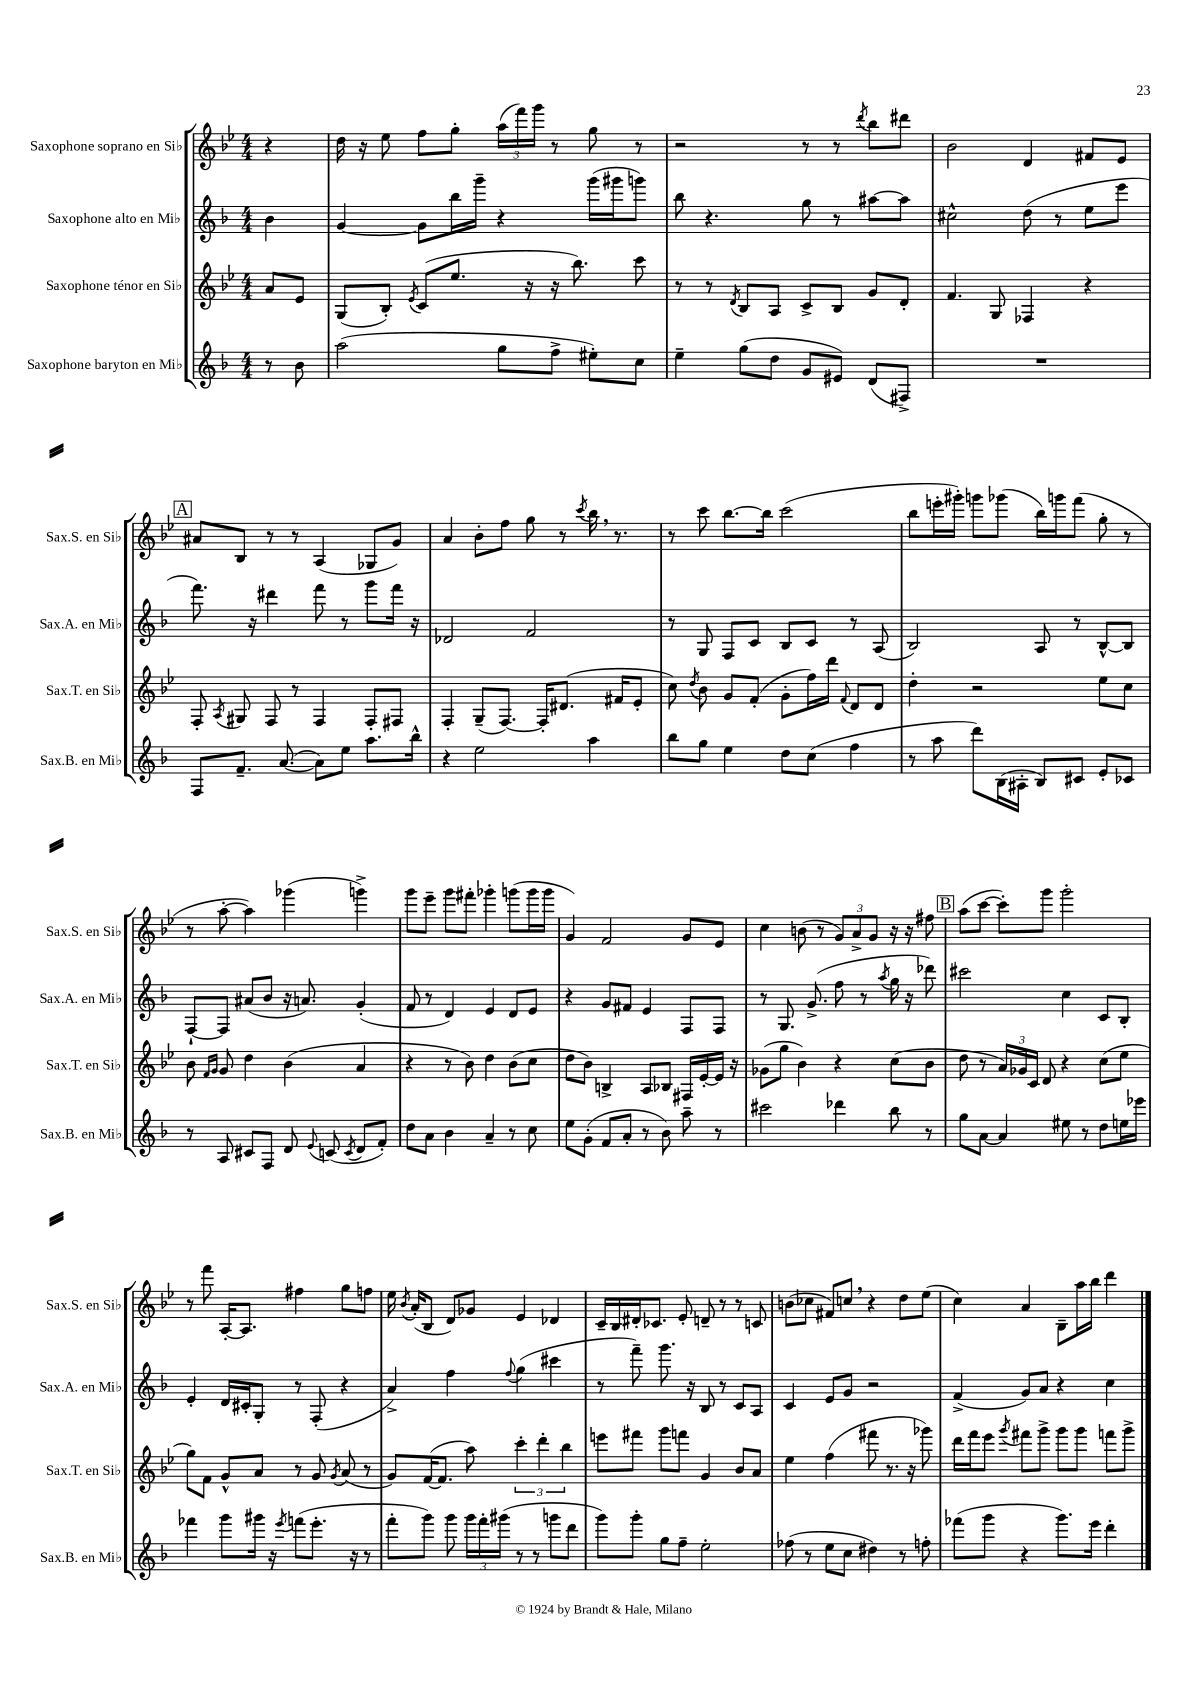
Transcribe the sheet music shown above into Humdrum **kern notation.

**kern	**kern	**kern	**kern
*staff4	*staff3	*staff2	*staff1
*clefG2	*clefG2	*clefG2	*clefG2
*k[b-]	*k[b-e-]	*k[b-]	*k[b-e-]
*M4/4	*M4/4	*M4/4	*M4/4
8r	8a	4b-	4r
8b-	8e-	.	.
=	=	=	=
(2aa	(8G	[4g	16dd
.	.	.	16r
.	8B-')	.	8ee-
.	8qe-	.	.
.	(8c	8g]	8ff
.	8.ee-	16bb-	8gg'
.	.	16ggg~	.
8gg	.	4r	(24aa
.	.	.	24fff)
.	16r	.	.
.	.	.	24ggg
8ff^	16r	.	8r
.	8.bb-)	.	.
8ee#')	.	(16ggg	8gg
.	.	16ggg#	.
8cc	8ccc	8ggg)	8r
=	=	=	=
4ee~	8r	8bb-	2r
.	8r	4.r	.
.	8qd	.	.
(8gg	8B-	.	.
8dd	8A	.	.
8g	8c^	8gg	8r
8e#)	8B-	8r	8r
.	.	.	8qddd
(8d	8g	[8aa#	8bb-
8F#^)	8d'	8aa#]	8ddd#
=	=	=	=
1r	4.f	2cc#^^	2b-
.	8G	.	.
.	4F-	(8dd	4d
.	.	8r	.
.	4r	8ee	8f#
.	.	8eee	8e-
=	=	=	=
8F	8F'	8.fff)	8a#
.	8qA	.	.
8.f~	8G#	.	8B-
.	.	16r	.
.	8F	4ddd#	8r
([8.a	.	.	.
.	8r	.	8r
8a])	4F	8fff	(4A
8ee	.	8r	.
8.aa	8F'	8ggg	8G-
.	8F#	16fff	8g)
16bb-^^	.	16r	.
=	=	=	=
4r	4F'	2d-	4a
2ee	(8G~	.	8b-'
.	[8.F)	.	8ff
.	.	2f	8gg
.	16F']	.	.
.	(8.d#	.	8r
.	.	.	8qccc
4aa	.	.	16bb-
.	16f#	.	8.r
.	8e-'	.	.
=	=	=	=
8bb-	8cc)	8r	8r
.	8qdd	.	.
8gg	8b-	8G	8ccc
4ee	8g	8F	[8.bb-
.	(8f'	8c	.
.	.	.	16bb-]
8dd	8g'	8B-	(2ccc
(8cc	16ff)	8c	.
.	16ddd	.	.
.	8qqf	.	.
4ff	8d	8r	.
.	8d	(8A	.
=	=	=	=
8r	4dd'	2B-)	8bb-
8aa	.	.	16eee'
.	.	.	16ggg#')
8ddd)	2r	.	8ggg
(16B-	.	.	(8ggg-
16A#'	.	.	.
8B-)	.	8A	16bb-)
.	.	.	16ggg
8c#	.	8r	(8fff
8e'	8ee-	[8B-^^	8gg'
8c-	8cc	8B-]	8r
=	=	=	=
8r	8b-	[8F`	8r
.	16qqf	.	.
.	16qqg	.	.
8A	8g	8F]	[8aa'
8c#	4dd	(8a#	4aa])
8F	.	8b-	.
8d	(4b-	16r	(4ggg-
.	.	8.a)	.
8qqe	.	.	.
(8c	.	.	.
8qc	.	.	.
8d	4a	(4g'	4ggg^)
8f')	.	.	.
=	=	=	=
8dd	4r	8f	8ggg
8a	.	8r	8eee-~
4b-	8r	4d)	8ggg
.	8b-)	.	8fff#'
4a~	4dd	4e	4ggg-'
8r	(8b-	8d	(8ggg
8cc	8cc	8e	16ggg
.	.	.	16ggg
=	=	=	=
8ee	8dd	4r	4g)
(8g'	8b-)	.	.
8f	4B^	8g	2f
8a'	.	8f#	.
8r	8A	4e	.
8b-)	8B-	.	.
8aa~	16F#	8F	8g
.	[16e-'	.	.
8r	16e-]	8F	8e-
.	16r	.	.
=	=	=	=
2ccc#	(8g-	8r	4cc
.	8gg	8.G	.
.	4b-)	.	(8b
.	.	(8.g^	.
.	.	.	8r
4ddd-	4r	8ff	12g)
.	.	.	12a^
.	.	8r	.
.	.	.	12g
.	.	8qaa	.
8bb-	(8cc	16gg	16r
.	.	16r	16r
8r	8b-	8ddd-)	8ff#
=	=	=	=
8gg	8dd	2ccc#	(8aa
[8a	8r	.	[8ccc
4a]	24a)	.	8ccc'])
.	24g-	.	.
.	24c	.	.
.	8d	.	8ggg
8ee#	4r	4cc	2ggg'
8r	.	.	.
8dd	(8cc	8c	.
16ee	8ee-	8B-'	.
16eee-	.	.	.
=	=	=	=
4fff-	8gg)	4e'	8r
.	8f	.	8fff
8ggg	8g^^	16d	[16A'
.	.	16c#'	8.A]
16ggg#	8a	8G'	.
16r	.	.	.
8qeee	.	.	.
(8fff	8r	8r	4ff#
8.eee'	8g	(8F'	.
.	8qg	.	.
.	(8a	4r	8gg
16r	.	.	.
8r	8r	.	8ff
=	=	=	=
8fff'	8g)	4a^)	16ee-
.	.	.	8qb-
.	.	.	(16a'
8ggg)	([16f	.	8B-
.	8.f]	.	.
8ggg	.	4ff	8d)
24ggg	8aa)	.	8g-
24fff'	.	.	.
(24ggg#	.	.	.
.	.	8qqff	.
8r	6ccc'	(4gg	4e-
8r	.	.	.
.	6ddd'	.	.
8ggg	.	4ccc#	4d-
.	6bb-	.	.
8ddd	.	.	.
=	=	=	=
8ggg)	8eee	8r	16c~
.	.	.	16B-
8ggg'	8fff#	8fff~)	16d#'
.	.	.	8.c-
8gg	8ggg	8.ggg	.
8ff~	8fff	.	8e-'
.	.	16r	.
2ee'	4g	8B-	8d~
.	.	8r	8r
.	8b-	8c	8r
.	8a	8A	8c
=	=	=	=
(8ff-	4ee-	4c	(8b
8r	.	.	8cc-
8ee	(4ff	8e	8f#)
8cc	.	8g	8cc
4dd#)	8fff#	2r	4r
.	8.r	.	.
8r	.	.	8dd
.	16r	.	.
8ff'	8ggg-)	.	(8ee-
=	=	=	=
(8fff-	16ddd	(4f^	4cc)
.	16fff	.	.
8ggg	8eee-	.	.
.	8qggg	.	.
4r	8fff#	8g)	4a
.	8ggg^	8a	.
8.ggg)	8ggg	4r	8B-~
.	8ggg	.	16aa
16eee	.	.	16bb-
4ddd'	8fff	4cc	4ddd
.	8ggg^	.	.
==	==	==	==
*-	*-	*-	*-
